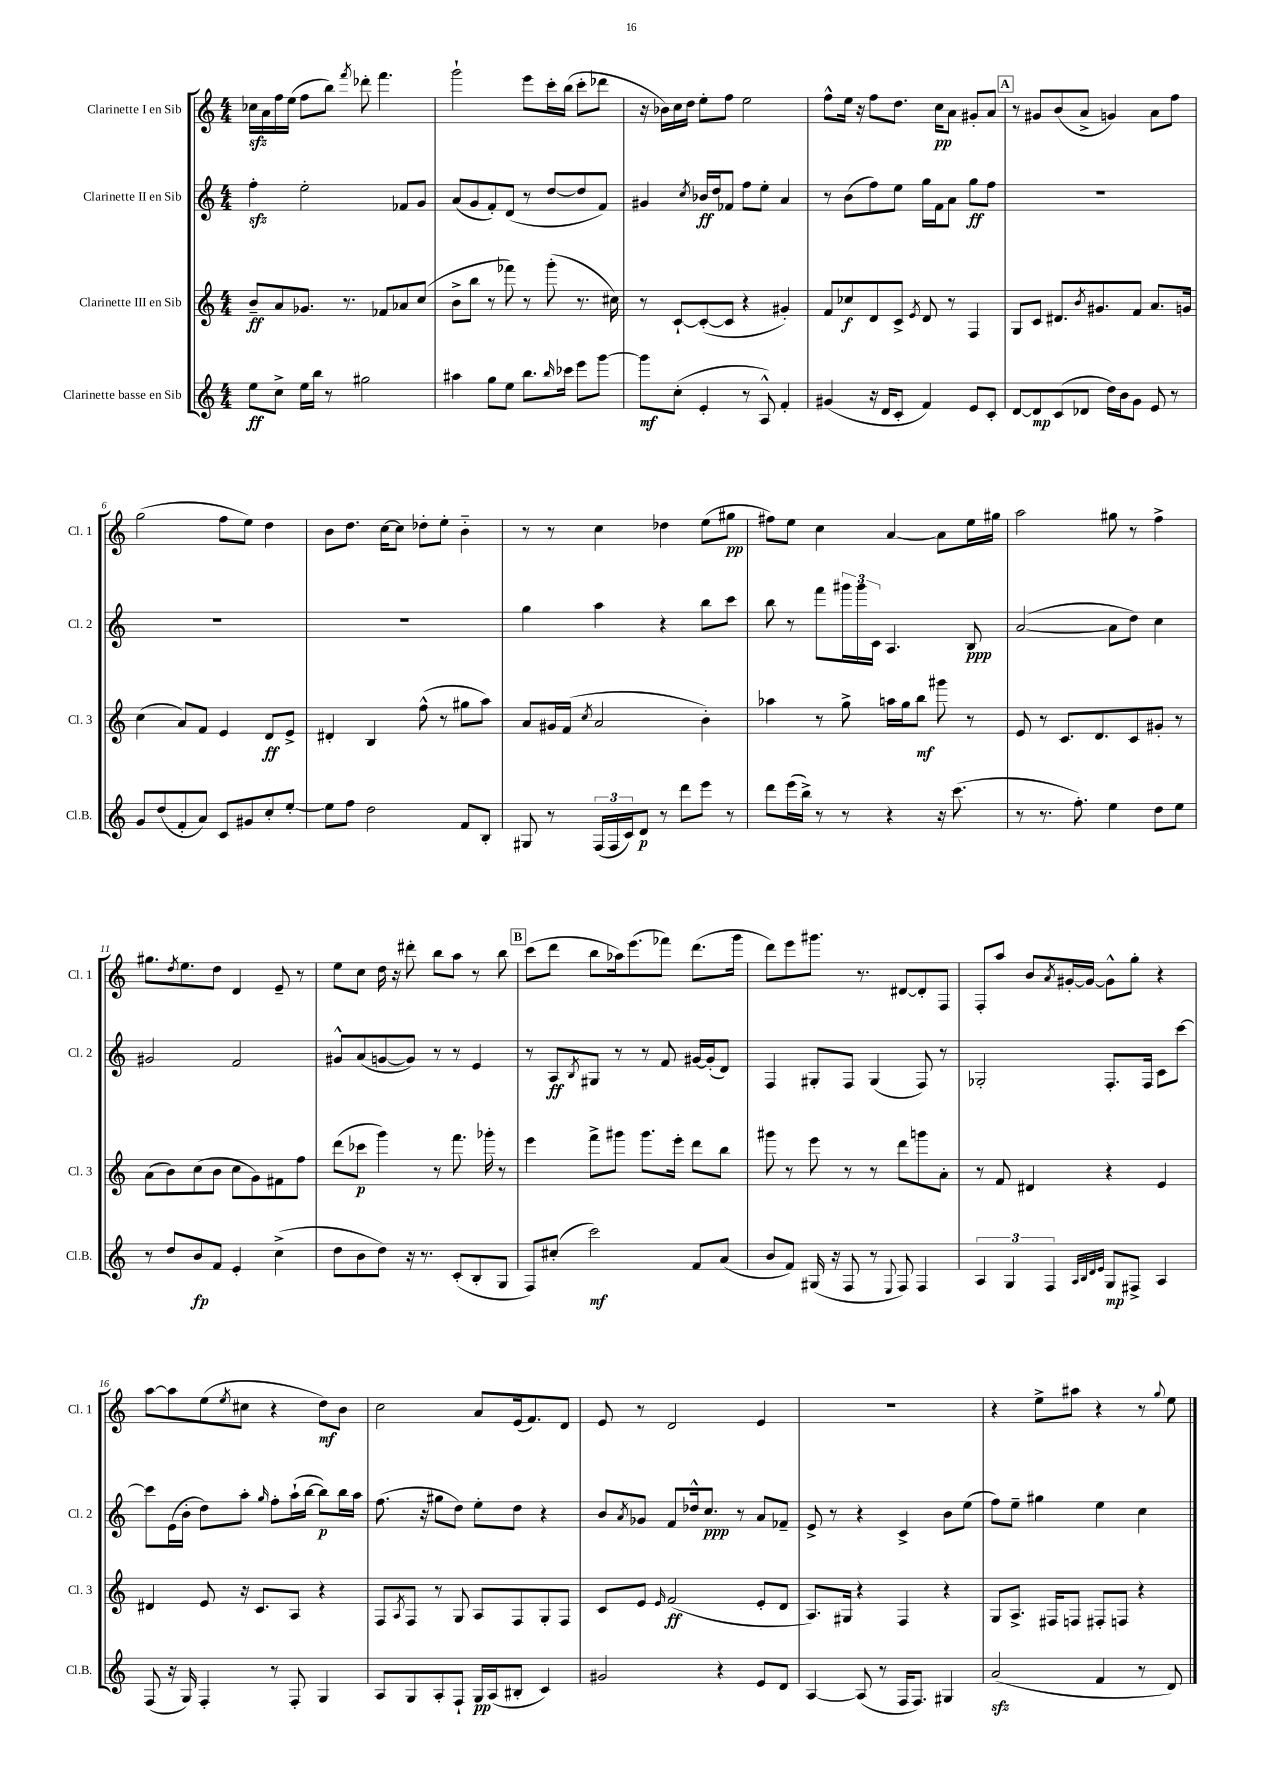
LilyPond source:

<<
\new StaffGroup <<
\new Staff = "s0" \with { instrumentName = "Clarinette I en Sib" shortInstrumentName = "Cl. 1" } {
    \clef treble \key c \major \numericTimeSignature \time 4/4
    ces''16\sfz a'16 f''16 e''16( f''8 b''8) \acciaccatura { f'''8 } des'''8-. f'''4. |
    g'''2-! e'''8 c'''16-. b''16( c'''8-. des'''8 |
    r16 bes'16) c''16 d''16 e''8-. f''8 e''2 |
    f''8-^ e''16 r16 f''8 d''8. c''16\pp a'8 gis'8-. a'8 |
    \mark \markup { \box "A" } r8 gis'8 b'8( a'8-> g'4) a'8 f''8 |
    g''2( f''8 e''8) d''4 |
    b'8 d''8. c''16~ c''8 des''8-. e''8-. b'4-_ |
    r8 r8 c''4 des''4 e''8( gis''8\pp |
    fis''8) e''8 c''4 a'4~ a'8 e''16 gis''16 |
    a''2 gis''8 r8 f''4-> |
    gis''8. \acciaccatura { d''8 } e''8. d''8 d'4 e'8-- r8 |
    e''8 c''8 d''16 r16 dis'''8-. b''8 a''8 r8 b''8 |
    \mark \markup { \box "B" } c'''8( d'''8 b''8 aes''16) e'''8.( fes'''8) d'''8.( g'''16 |
    d'''8) e'''8 gis'''8. r8. dis'8~ dis'8-. f8 |
    f8-. a''8 b'8 \acciaccatura { a'8 } gis'16~-. gis'16~ gis'8-^ g''8-. r4 |
    a''8~ a''8 e''8( \acciaccatura { e''8 } cis''8 r4 d''8\mf) b'8 |
    c''2 a'8 e'16( f'8.) d'8 |
    e'8 r8 d'2 e'4 |
    R1 |
    r4 e''8-> ais''8 r4 r8 \appoggiatura { g''8 } e''8 \bar "|." |
}
\new Staff = "s1" \with { instrumentName = "Clarinette II en Sib" shortInstrumentName = "Cl. 2" } {
    \clef treble \key c \major \numericTimeSignature \time 4/4
    f''4-.\sfz e''2-. fes'8 g'8 |
    a'8( g'8 f'8-.) d'8( r8 d''8~ d''8 f'8) |
    gis'4 \acciaccatura { c''8 } bes'16\ff d''16 fes'8 f''8 e''8-. a'4 |
    r8 b'8( f''8) e''8 g''16 f'16 a'8 g''8\ff f''8 |
    \mark \markup { \box "A" } R1 |
    R1 |
    R1 |
    g''4 a''4 r4 b''8 c'''8 |
    b''8 r8 f'''8 \tuplet 3/2 { gis'''16 gis'''16 c'16 } a4. b8\ppp |
    a'2~( a'8 d''8) c''4 |
    gis'2 f'2 |
    gis'8-^ a'8( g'8~ g'8) r8 r8 e'4 |
    \mark \markup { \box "B" } r8 a8\ff \acciaccatura { b8 } gis8 r8 r8 f'8 gis'16~ gis'16-.( d'8) |
    f4 gis8-. f8 gis4( f8) r8 |
    ges2-. f8.-. f16 c'8 c'''8~ |
    c'''8 e'16( b'16-. d''8) a''8-. \grace { g''16 } f''8-. a''16-!( b''16~ b''8\p) b''16 a''16 |
    f''8.( r16 gis''8 d''8) e''8-. d''8 r4 |
    b'8 \acciaccatura { a'8 } ges'8 f'8 des''16-^ c''8.\ppp r8 a'8 fes'8-- |
    e'8-> r8 r4 c'4-> b'8 e''8( |
    f''8) e''8-- gis''4 e''4 c''4 \bar "|." |
}
\new Staff = "s2" \with { instrumentName = "Clarinette III en Sib" shortInstrumentName = "Cl. 3" } {
    \clef treble \key c \major \numericTimeSignature \time 4/4
    b'8--\ff a'8 ges'8. r8. fes'8 aes'8 c''8( |
    b'8-> b''8 r8 fes'''8) r8 g'''8-.( r8. cis''16) |
    r8 c'8~-! c'8~-.( c'8 r4 gis'4-.) |
    f'8 ces''8\f d'8 c'8-> \acciaccatura { e'8 } d'8 r8 f4 |
    \mark \markup { \box "A" } g8 c'8 dis'8. \acciaccatura { b'8 } gis'8. f'8 a'8. g'16 |
    c''4( a'8) f'8 e'4 d'8\ff e'8-> |
    dis'4-. b4 f''8-^( r8 gis''8 a''8) |
    a'8 gis'16 f'16( \acciaccatura { c''8 } a'2 b'4-.) |
    aes''4 r8 g''8-> a''16 g''16 b''8\mf gis'''8 r8 |
    e'8 r8 c'8. d'8. c'8 gis'8-. r8 |
    a'8( b'8) c''8( b'8 c''8 g'8) fis'8 f''8 |
    d'''8( ces'''8\p g'''4) r8 f'''8. ges'''16-. r8 |
    \mark \markup { \box "B" } e'''4 f'''8-> gis'''8 gis'''8. e'''16-. d'''8 b''8 |
    gis'''8 r8 e'''8 r8 r8 d'''8 g'''8 a'8-. |
    r8 f'8 dis'4 r4 e'4 |
    dis'4 e'8 r16 c'8. a8 r4 |
    f8 \acciaccatura { a8 } f8 r8 g8 a8 f8 g8-. f8 |
    c'8 e'8 \grace { e'16 } f'2\ff( e'8-. d'8 |
    a8.) gis16 r4 f4 r4 |
    g8 a8.-> fis16 f8 fis8-. f8 r4 \bar "|." |
}
\new Staff = "s3" \with { instrumentName = "Clarinette basse en Sib" shortInstrumentName = "Cl.B." } {
    \clef treble \key c \major \numericTimeSignature \time 4/4
    e''8\ff c''8-> e''16 b''16 r8 gis''2 |
    ais''4 g''8 e''8 b''8. \grace { b''16 } ces'''16 e'''8 g'''8~ |
    g'''8\mf c''8-.( e'4-. r8 a8-^) f'4-. |
    gis'4( r16 d'16 c'8-. f'4) e'8 c'8-. |
    \mark \markup { \box "A" } d'8~ d'8\mp c'8( des'8 d''16) b'16 g'8 e'8 r8 |
    g'8 d''8( f'8-. a'8) c'8 gis'8 c''8-. e''8~-. |
    e''8 f''8 d''2 f'8 b8-. |
    gis8 r8 \tuplet 3/2 { f16( f16 c'16) } d'8\p r8 d'''8 e'''8 r8 |
    d'''8 e'''16( b''16->) r8 r8 r4 r16 c'''8.( |
    r8 r8. f''8.-.) e''4 d''8 e''8 |
    r8 d''8 b'8\fp f'8 e'4-. c''4->( |
    d''8 b'8 d''8) r16 r8. c'8-.( b8-. g8 |
    \mark \markup { \box "B" } f8) cis''8-.( c'''2\mf) f'8 a'8( |
    b'8 f'8) gis16( r16 f8 r8 \appoggiatura { e8 } f8) f4 |
    \tuplet 3/2 { a4 g4 f4 } \grace { a32 b32 d'32 e'32 } g8\mp fis8-> a4 |
    f8( r16 g16) f4-. r8 f8-. g4 |
    a8 g8 a8-. f8-! g16\pp a16( bis8-. c'4) |
    gis'2 r4 e'8 d'8 |
    a4~ a8( r8 f16 f8.) gis4 |
    a'2\sfz( f'4 r8 d'8) \bar "|." |
}
>>
>>
